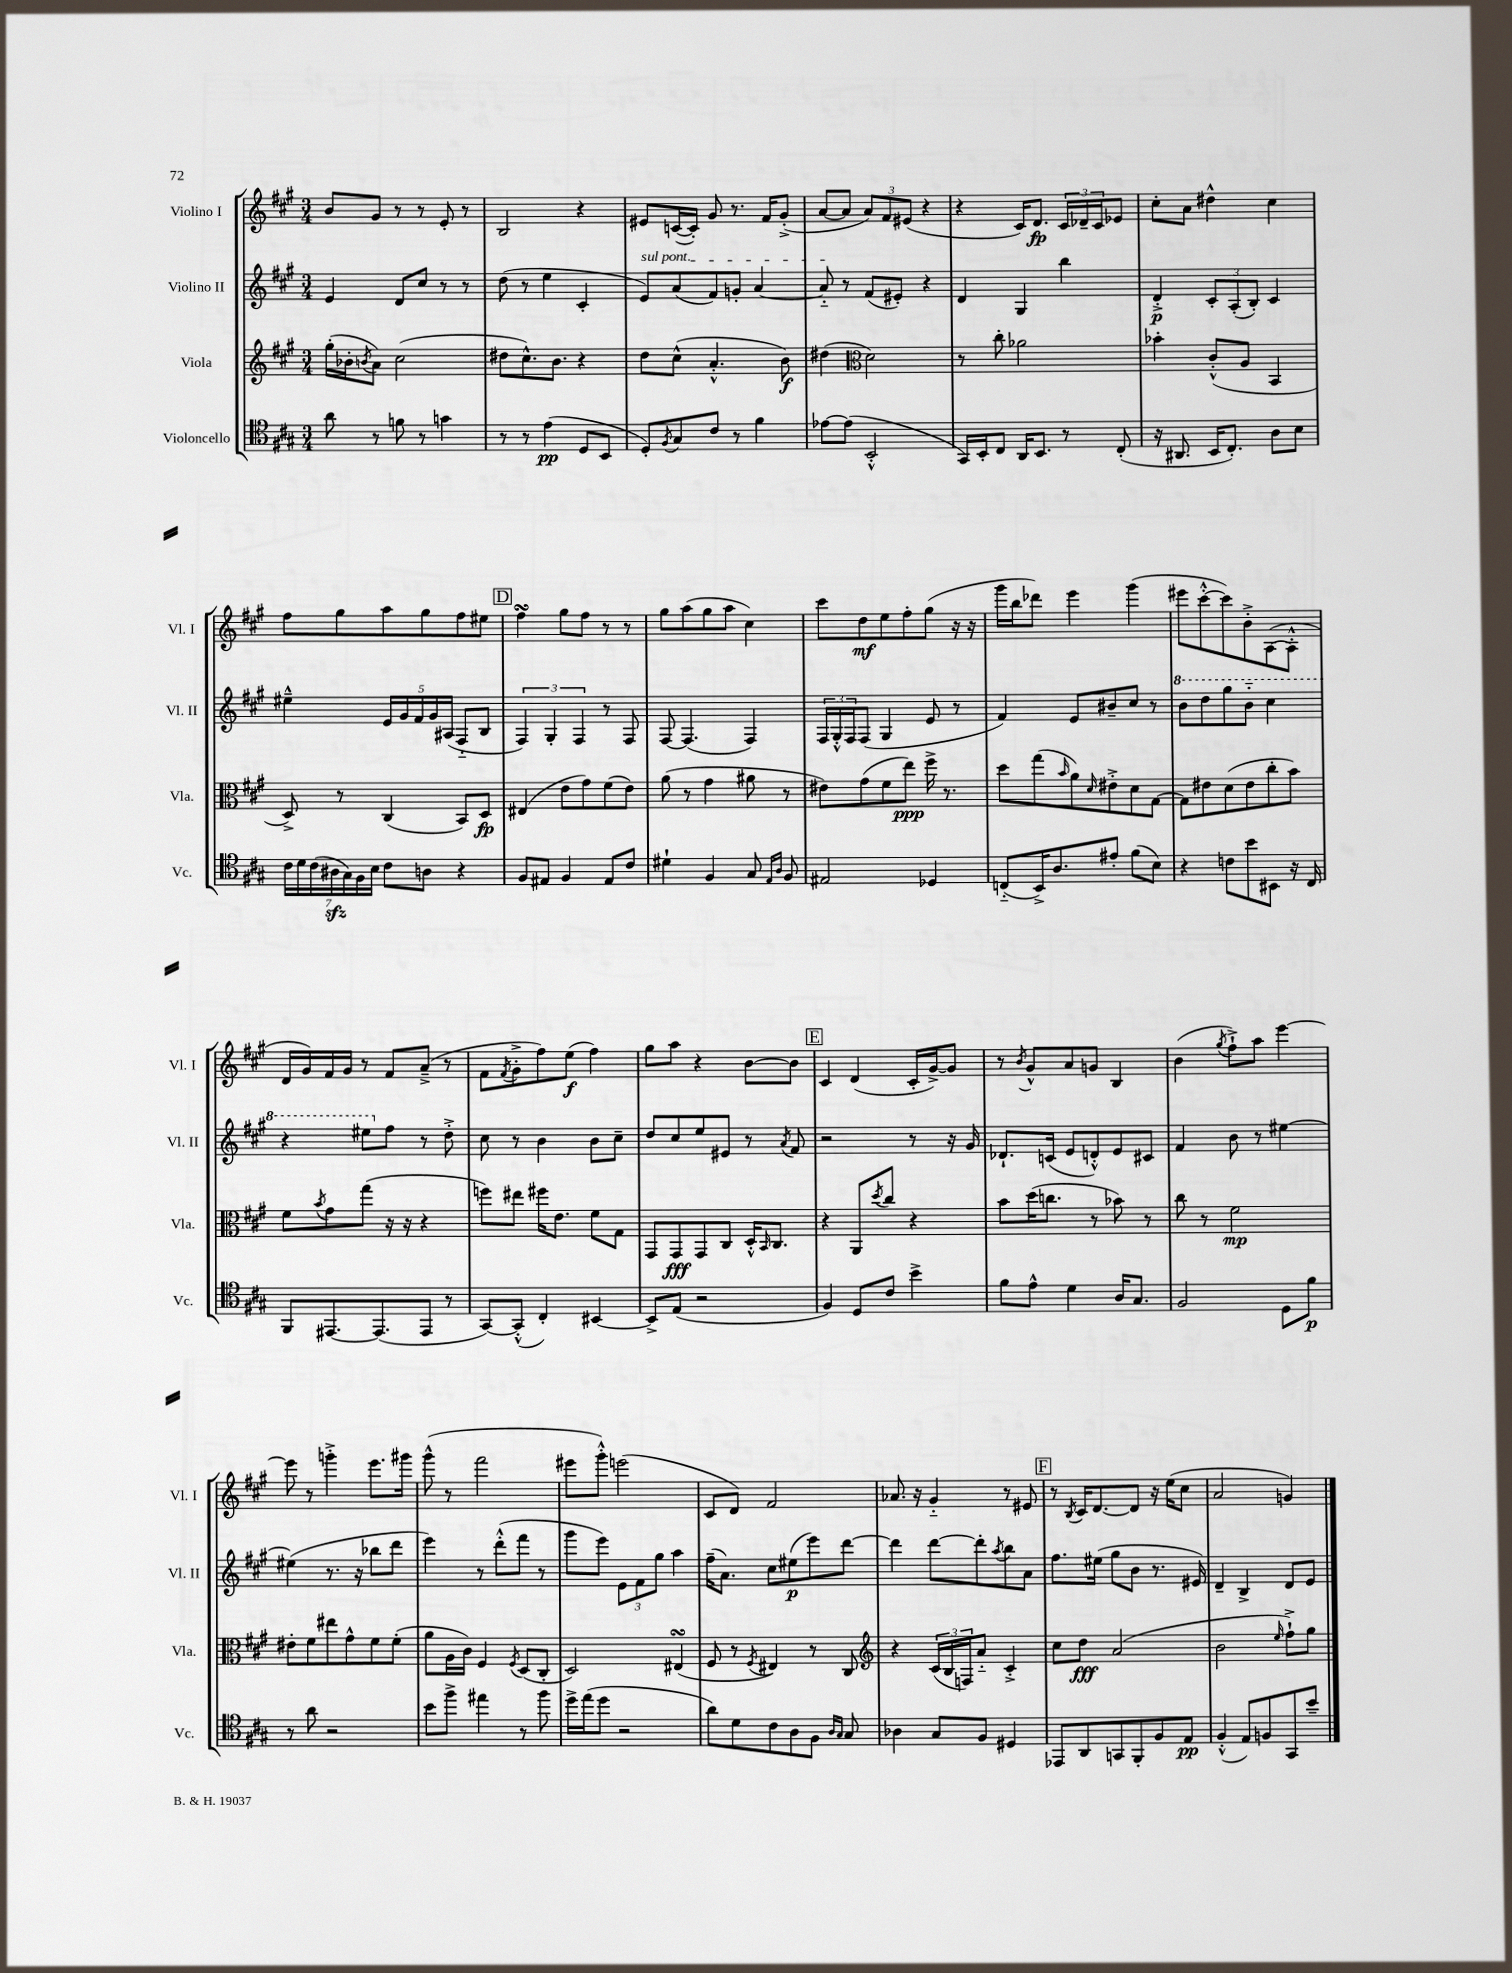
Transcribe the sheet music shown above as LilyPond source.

<<
\new StaffGroup <<
\new Staff = "s0" \with { instrumentName = "Violino I" shortInstrumentName = "Vl. I" } {
    \clef treble \key a \major \numericTimeSignature \time 3/4
    b'8 gis'8 r8 r8 e'8-. r8 |
    b2 r4 |
    eis'8 c'16~( c'16-.) gis'8 r8. fis'16 gis'8-.->( |
    a'8~ a'8 \tuplet 3/2 { a'8) fis'8 eis'8( } r4 |
    r4 cis'16) d'8.\fp \tuplet 3/2 { cis'16 des'16-- cis'16 } ees'8 |
    cis''8-. a'8 dis''4-^ cis''4 |
    fis''8 gis''8 a''8 gis''8 fis''8 eis''8 |
    \mark \markup { \box "D" } fis''4\turn gis''8 fis''8 r8 r8 |
    gis''8 a''8( gis''8 a''8 cis''4) |
    cis'''8 d''8\mf e''8 fis''8-. gis''8( r16 r16 |
    gis'''16 b''16 des'''8) e'''4 gis'''4( |
    eis'''8 cis'''8~-.-^ cis'''8) b'8-.-> a8~( a8-.-^ |
    d'16 gis'16) fis'16 gis'16 r8 fis'8 a'8--->( r8 |
    fis'8 \acciaccatura { fis'8 } gis'8-.-> fis''8) e''8\f( fis''4) |
    gis''8 a''8 r4 b'8~ b'8 |
    \mark \markup { \box "E" } cis'4 d'4( cis'16-. gis'16~->) gis'8 |
    r8 \acciaccatura { b'8 } gis'8-^ a'8 g'8 b4 |
    b'4( \acciaccatura { gis''8 } fis''8-!->) a''8 e'''4~ |
    e'''8 r8 g'''4-.-> e'''8. gis'''16 |
    gis'''8-^( r8 fis'''2 |
    eis'''8 gis'''8-.-^) e'''2( |
    cis'8 d'8) fis'2 |
    aes'8. r16 gis'4-_ r8 eis'8 |
    \mark \markup { \box "F" } r8 \acciaccatura { b8 } cis'16 d'8.~ d'8 r16 e''16( cis''8 |
    a'2 g'4) \bar "|." |
}
\new Staff = "s1" \with { instrumentName = "Violino II" shortInstrumentName = "Vl. II" } {
    \clef treble \key a \major \numericTimeSignature \time 3/4
    e'4 d'8 cis''8 r8 r8 |
    d''8( r8 e''4 cis'4-. |
    \once \override TextSpanner.bound-details.left.text = \markup { \italic "sul pont." } e'8\startTextSpan) a'8( fis'8) g'8-. a'4~ |
    a'8-_\stopTextSpan r8 fis'8( eis'8-.) r4 |
    d'4 gis4 b''4 |
    d'4-.->\p \tuplet 3/2 { cis'8-. a8-.( b8-.) } cis'4 |
    eis''4---^ \tuplet 5/4 { e'16 gis'16 fis'16 gis'16 ais16( } fis8-_ b8 |
    \mark \markup { \box "D" } \tuplet 3/2 { fis4) gis4-. fis4 } r8 fis8 |
    fis8~ fis4.( fis4) |
    \tuplet 3/2 { fis16 gis16-.-^ fis16 } fis8( gis4 e'8 r8 |
    fis'4) e'8 bis'8-- cis''8 r8 |
    \ottava #1 b''8 d'''8 gis'''8 b''8-_ cis'''4 |
    r4 eis'''8 \ottava #0 fis''8 r8 d''8-.-> |
    cis''8 r8 b'4 b'8 cis''8-- |
    d''8 cis''8 e''8 eis'8 r8 \acciaccatura { a'8 } fis'8 |
    \mark \markup { \box "E" } r2 r8 r16 gis'16 |
    des'8.-! c'16( e'8 d'8-.-^) e'8 cis'8 |
    fis'4 b'8 r8 eis''4~ |
    eis''4( r8. r16 bes''8 d'''8 |
    e'''4) r8 d'''8-.-^( fis'''8 r8 |
    gis'''8 e'''8) \tuplet 3/2 { e'8 fis'8 gis''8 } a''4 |
    fis''16--( a'8.) cis''8 eis''8\p( e'''8) d'''8~ |
    d'''4 d'''8~ d'''8-. \acciaccatura { a''8 } b''8 a'8 |
    \mark \markup { \box "F" } fis''8. eis''16( gis''8 b'8 r8. eis'16) |
    d'4-- b4-> d'8 e'8 \bar "|." |
}
\new Staff = "s2" \with { instrumentName = "Viola" shortInstrumentName = "Vla." } {
    \clef treble \key a \major \numericTimeSignature \time 3/4
    gis''16-.( bes'16-. \acciaccatura { b'8 } a'8) cis''2( |
    dis''8 cis''8.-^) b'8. r4 |
    d''8 cis''8-^( a'4.-.-^ b'8\f) |
    dis''4( \clef alto d'2) |
    r8 cis''8-. aes'2 |
    bes'4-. cis'8-.-^( a8 b,4 |
    d8->) r8 cis4( b,8) d8\fp |
    \mark \markup { \box "D" } eis4( e'8 gis'8) fis'8( e'8) |
    a'8( r8 gis'4 ais'8 r8 |
    eis'8) gis'8( fis'8 e''8\ppp) fis''16-> r8. |
    d''8 gis''8( \grace { b'16 } a'8) \grace { d'16 } eis'8-.-> d'8 gis8~ |
    gis8 eis'8 d'8( eis'8 cis''8-. b'8) |
    fis'8 \acciaccatura { b'8 } gis'8 gis''8( r16 r16 r4 |
    f''8) eis''8 fis''16 e'8. fis'8 gis8 |
    gis,8 gis,8\fff gis,8 cis8 d16-.-^ \grace { b,16 } cis8. |
    \mark \markup { \box "E" } r4 a,8 \acciaccatura { d''8 } cis''8 r4 |
    b'8 d''16( c''8. r8 bes'8) r8 |
    cis''8 r8 fis'2\mp |
    eis'8-. fis'8 eis''8 gis'8-^ fis'8 fis'8-.( |
    a'8 a16 cis'16) fis4 \acciaccatura { fis8 } d8( cis8-. |
    d2) eis4\turn( |
    fis8 r8 \acciaccatura { fis8 } eis4) r8 cis8 |
    \clef treble r4 \tuplet 3/2 { cis'16( b16 f16) } a'8-_ cis'4-.-> |
    \mark \markup { \box "F" } cis''8 d''8\fff a'2( |
    b'2 \grace { e''16 } fis''8-!->) gis''8 \bar "|." |
}
\new Staff = "s3" \with { instrumentName = "Violoncello" shortInstrumentName = "Vc." } {
    \clef tenor \key a \major \numericTimeSignature \time 3/4
    a'8 r8 f'8 r8 g'4 |
    r8 r8 e'4\pp( d8 b,8 |
    d8-.) \acciaccatura { fis8 } gis8 cis'8 r8 fis'4 |
    ees'8~ ees'8( b,2-.-^ |
    gis,16) b,16-. cis8 a,16 b,8. r8 cis8-.( |
    r16 ais,8. b,16 cis8.-.) a8 b8 |
    \tuplet 7/4 { cis'16 d'16 cis'16( ais16\sfz gis16) fis16 b16 } cis'8 a8 r4 |
    \mark \markup { \box "D" } fis8 eis8 fis4 eis8 cis'8 |
    dis'4-! fis4 gis8 \grace { e16 a16 } fis8 |
    eis2 des4 |
    c8-_( b,16->) a8. eis'8-. fis'8( b8) |
    r4 c'8 b'8 bis,8 r16 cis16 |
    fis,8 eis,8.~ eis,8.( eis,8 r8 |
    gis,8~) gis,8-.-^( cis4-.) bis,4~ |
    bis,8-> e8( r2 |
    \mark \markup { \box "E" } fis4) d8 cis'8 b'4-> |
    fis'8 e'8-^ d'4 a16 gis8. |
    fis2 d8 fis'8\p |
    r8 a'8 r2 |
    b'8 fis''8-> eis''4 r8 fis''8 |
    d''16-> e''16( d''8 r2 |
    a'8) d'8 cis'8 a8 fis8 \grace { a16 gis16 } gis8 |
    aes4 gis8 fis8 dis4 |
    \mark \markup { \box "F" } ees,8 a,8 g,8 fis,8-. fis8 e8\pp |
    fis4-.-^( e8) f8 gis,8 b'8-- \bar "|." |
}
>>
>>
\layout { \context { \Score \remove "Bar_number_engraver" } }
